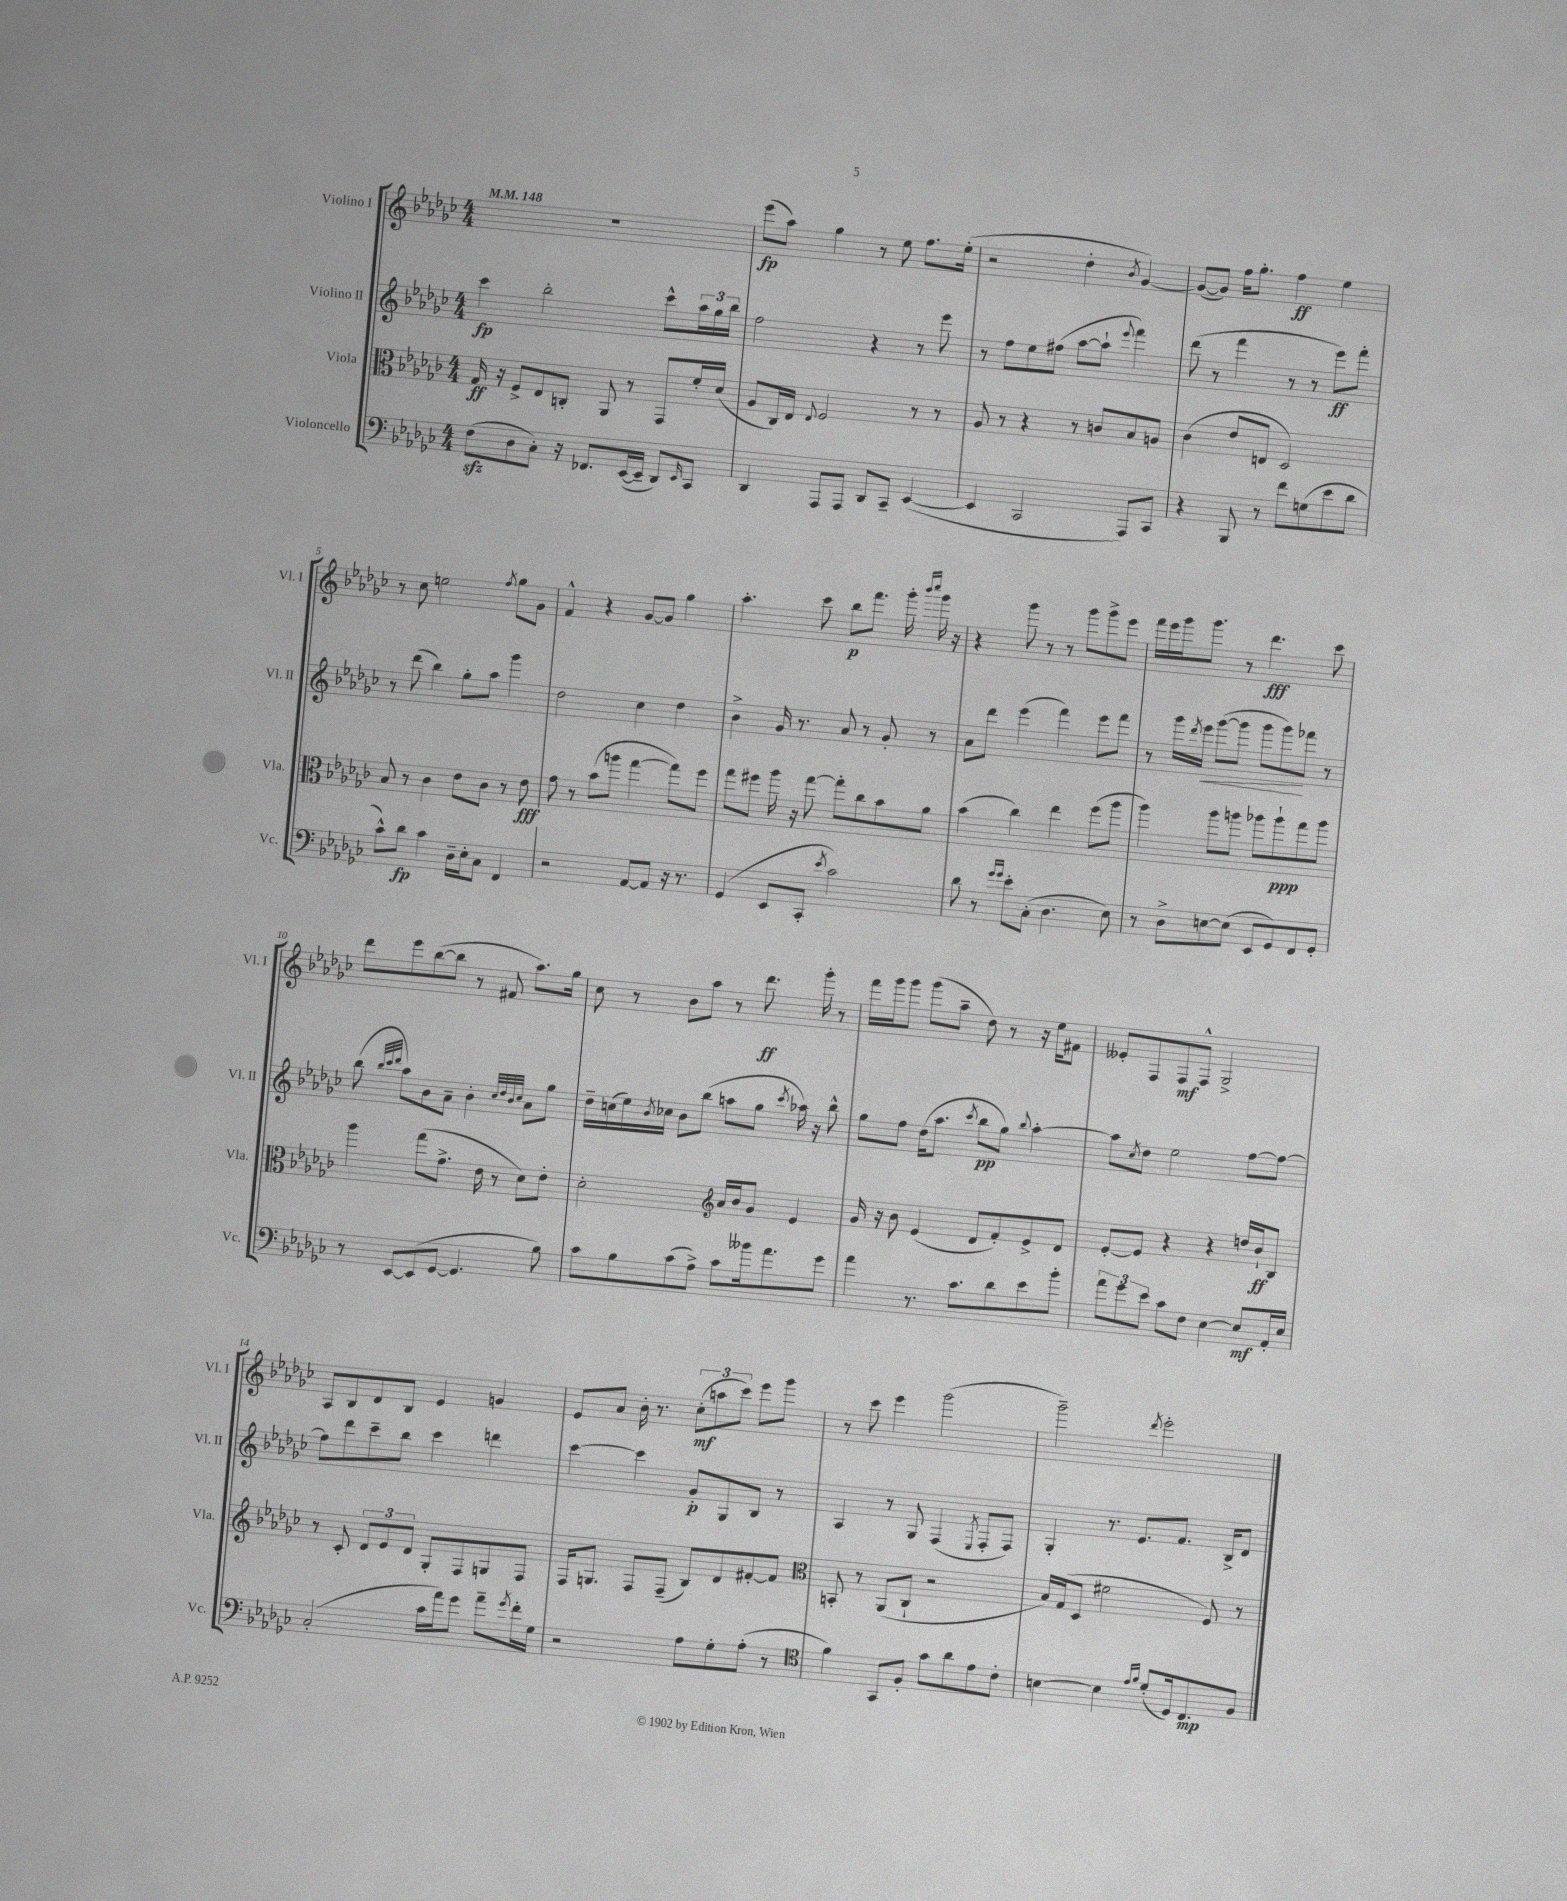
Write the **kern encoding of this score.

**kern	**dynam	**kern	**dynam	**kern	**dynam	**kern	**dynam
*part4	*part4	*part3	*part3	*part2	*part2	*part1	*part1
*staff4	*staff4	*staff3	*staff3	*staff2	*staff2	*staff1	*staff1
*I"Violoncello	*	*I"Viola	*	*I"Violino II	*	*I"Violino I	*
*I'Vc.	*	*I'Vla.	*	*I'Vl. II	*	*I'Vl. I	*
*clefF4	*	*clefC3	*	*clefG2	*	*clefG2	*
*k[b-e-a-d-g-c-]	*	*k[b-e-a-d-g-c-]	*	*k[b-e-a-d-g-c-]	*	*k[b-e-a-d-g-c-]	*
*M4/4	*	*M4/4	*	*M4/4	*	*M4/4	*
*MM148	*	*MM148	*	*MM148	*	*MM148	*
=1	=1	=1	=1	=1	=1	=1	=1
(8Fzz\L	.	16G-/	ff	4ccc-\	fp	1r	.
.	.	16r	.	.	.	.	.
8D-\	.	8F^/L	.	.	.	.	.
8C-'\J)	.	8E-/	.	2bb-'\	.	.	.
16r	.	8Cn'/J	.	.	.	.	.
8.FF-X/L	.	.	.	.	.	.	.
.	.	8AA-/	.	.	.	.	.
([16EE-/L	.	8r	.	.	.	.	.
16EE-~/JJ]	.	.	.	.	.	.	.
8DD-/L)	.	8GG-/L	.	8ccc-^^\L	.	.	.
16qqEE-/	.	.	.	.	.	.	.
8CC-/J	.	16f'/L	.	24aa-\L	.	.	.
.	.	.	.	24gg-\	.	.	.
.	.	(16d-/JJ	.	.	.	.	.
.	.	.	.	24bb-\JJ	.	.	.
=2	=2	=2	=2	=2	=2	=2	=2
4DD-/	.	8A-/L	.	2ff\	.	(8eee-\L	fp
.	.	16C-/L)	.	.	.	8aa-\J)	.
.	.	16E-/JJ	.	.	.	.	.
.	.	8qqE-/	.	.	.	.	.
8AAA-/L	.	2F/	.	.	.	4gg-\	.
8AAA-/J	.	.	.	.	.	.	.
8DD-/L	.	.	.	4r	.	8r	.
8CC-~/J	.	.	.	.	.	8ee-\	.
([4EE-/	.	8r	.	8r	.	8.ff\L	.
.	.	8r	.	8eee-\	.	.	.
.	.	.	.	.	.	(16ee-'\Jk	.
=3	=3	=3	=3	=3	=3	=3	=3
4EE-/]	.	8A-/	.	8r	.	2r	.
.	.	8r	.	8ff\L	.	.	.
2CC-/	.	4r	.	8ee-\	.	.	.
.	.	.	.	(8ff#X\J	.	.	.
.	.	8r	.	[8aa-\L	.	4dd-'\	.
.	.	8cn/L	.	8aa-`\J]	.	.	.
.	.	.	.	8qqeee-/	.	8qb-/	.
8AAA-/L)	.	8B-/	.	4fff\)	.	[4g-/)	.
8CC-/J	.	8An/J	.	.	.	.	.
=4	=4	=4	=4	=4	=4	=4	=4
4r	.	(4c-\	.	(8ddd-\	.	(8g-/L_	.
.	.	.	.	8r	.	8g-/J])	.
8BBB-/	.	8e-/L	.	4fff\	.	16ff\KL	.
.	.	.	.	.	.	8.gg-'\J	.
8r	.	8En/J	.	.	.	.	.
8f\L	.	2D-/)	.	8r	.	4ff\	ff
(8Gn\	.	.	.	8r	.	.	.
8e-\	.	.	.	8eee-\L)	ff	4ee-\	.
8d-\J	.	.	.	8fff'\J	.	.	.
!!LO:LB:g=z
=5	=5	=5	=5	=5	=5	=5	=5
8c-^^\L)	.	8B-/	.	8r	.	8r	.
8d-\J	fp	8r	.	(8ddd-\	.	8cc-\	.
4c-\	.	4c-\	.	4bb-\)	.	2een\	.
16D-~\LL	.	8e-\L	.	8gg-'\L	.	.	.
16E-'\J	.	.	.	.	.	.	.
8C-\J	.	8c-\J	.	8aa-\J	.	.	.
.	.	.	.	.	.	8qff/	.
4FF/	.	8r	.	4ggg-\	.	8gg-\L	.
.	.	8e-\	fff	.	.	8g-\J	.
=6	=6	=6	=6	=6	=6	=6	=6
2r	.	8g-\	.	2dd-\	.	4f^^/	.
.	.	8r	.	.	.	.	.
.	.	(8b-\L	.	.	.	4r	.
.	.	8aan\J	.	.	.	.	.
[8AA-/L	.	[4gg-\	.	4cc-\	.	[8g-/L	.
8AA-/J]	.	.	.	.	.	8g-/J]	.
16r	.	8gg-\L])	.	4dd-\	.	4gg-\	.
8.r	.	.	.	.	.	.	.
.	.	8ff\J	.	.	.	.	.
=7	=7	=7	=7	=7	=7	=7	=7
(4GG-/	.	8gg-\L	.	4b-^\	.	4.aa-'\	.
.	.	8ff#X\J	.	.	.	.	.
8EE-/L	.	16aa-\	.	16g-/	.	.	.
.	.	16r	.	8.r	.	.	.
8CC-'/J	.	[8gg-\	.	.	.	8ccc-\	.
8qe-/	.	.	.	.	.	.	.
2c-\)	.	8gg-'\L]	.	8a-/	.	8bb-\L	p
.	.	8cc-\	.	8r	.	8.fff\J	.
.	.	8b-\	.	8g-'/	.	.	.
.	.	.	.	.	.	16ggg-'\	.
.	.	.	.	.	.	16qqbbb-/LL	.
.	.	.	.	.	.	16qqcccc-/JJ	.
.	.	8a-\J	.	8r	.	16ggg-\	.
.	.	.	.	.	.	16r	.
=8	=8	=8	=8	=8	=8	=8	=8
8d-\	.	(4b-\	.	8a-\L	.	4r	.
8r	.	.	.	8ddd-\J	.	.	.
16qqg-/LL	.	.	.	.	.	.	.
16qqg-/JJ	.	.	.	.	.	.	.
8e-'\L	.	4cc-\)	.	(4eee-\	.	8ggg-\	.
(8C-'\J	.	.	.	.	.	8r	.
4.D-\	.	4ee-\	.	4fff\)	.	8r	.
.	.	.	.	.	.	8ggg-\L	.
.	.	(8ff\L	.	8eee-\L	.	8ggg-^\	.
8E-\)	.	8aa-\J	.	8fff\J	.	8eee-\J	.
=9	=9	=9	=9	=9	=9	=9	=9
8r	.	4aa-\)	.	8r	.	16fff\LL	.
.	.	.	.	.	.	16eee-\	.
8D-^\L	.	.	.	16ggg-\LL	.	16ggg-\J	.
.	.	.	.	8qddd-/	.	.	.
!	!	!	!	!	!LO:HP:b	!	!
.	.	.	.	16eee-\JJ	<	8.ggg-\J	.
[8En\	.	8aa-\L	.	([8ggg-\L	.	.	.
(8E\J]	.	8aan\J	.	8ggg-\J]	.	8r	.
8EE-/L	.	8aa-X\L	.	8ggg-\L	.	4.ddd-\	fff
8GG-/)	.	8aa-`\	ppp	8ggg-\)	.	.	.
8FF/	.	8gg-\	.	8fff-X\J	[	.	.
8GG-'/J	.	8aa-\J	.	8r	.	8ccc-\	.
!!LO:LB:g=z
=10	=10	=10	=10	=10	=10	=10	=10
8r	.	4aa-\	.	(8bb-\	.	8ddd-\L	.
.	.	.	.	32qqbb-/LLL	.	.	.
.	.	.	.	32qqccc-/	.	.	.
.	.	.	.	32qqddd-/JJJ	.	.	.
[8EE-/L	.	.	.	8aa-\L)	.	8eee-\	.
(8EE-/]	.	(8gg-\L	.	8b-\	.	([8bb-\	.
[8GG-/J	.	8.g-^\J	.	8a-~\J	.	8bb-\J]	.
4.GG-/]	.	.	.	4b-'\	.	8r	.
.	.	16e-\	.	.	.	.	.
.	.	8r	.	.	.	8f#X/	.
.	.	.	.	32qqcc-/LLL	.	.	.
.	.	.	.	32qqdd-/	.	.	.
.	.	.	.	32qqb-/	.	.	.
.	.	.	.	32qqcc-/JJJ	.	.	.
.	.	8d-\L)	.	8a-\L	.	8.aa-\L)	.
8B-\)	.	8e-'\J	.	8gg-\J	.	.	.
.	.	.	.	.	.	16gg-\Jk	.
=11	=11	=11	=11	=11	=11	=11	=11
8c-\L	.	2d-'\	.	16dd-~\LL	.	8cc-\	.
.	.	.	.	(16ccn\	.	.	.
8B-\	.	.	.	16ee-\)	.	8r	.
.	.	.	.	8qb-/	.	.	.
.	.	.	.	16cc-X\JJ	.	.	.
(8c-\	.	.	.	8b-\L	.	8b-\L	.
8A-^\J)	.	.	.	(8bb-\J	.	8aa-\J	.
*	*	*clefG2	*	*	*	*	*
8c-\L	.	16a-/LL	.	8aan\L	.	8r	.
.	.	16b-/J	.	.	.	.	.
16b--X\k	.	8g-/J	.	8gg-\J	.	8.ddd-\	ff
8.a-\	.	.	.	.	.	.	.
.	.	.	.	8qccc-/	.	.	.
.	.	4e-/	.	16aa-X\)	.	.	.
.	.	.	.	16r	.	16ggg-'\	.
8g-\J	.	.	.	8bb-^^\	.	8r	.
=12	=12	=12	=12	=12	=12	=12	=12
4a-\	.	16g-/	.	8gg-\L	.	16fff\LL	.
.	.	16r	.	.	.	16ggg-\J	.
.	.	8b-\	.	8ff\J	.	8ggg-\J	.
8.r	.	(4e-/	.	(16dd-\KL	.	(8ggg-\L	.
.	.	.	.	8.aa-\J	.	.	.
.	.	.	.	.	.	8aa-~\J	.
8.c-\L	.	.	.	.	.	.	.
.	.	.	.	8qccc-/	.	.	.
.	.	8d-/L	.	8bb-\L	pp	8dd-\)	.
8d-\	.	8f'/)	.	8gg-\J)	.	8r	.
.	.	.	.	8qqbb-/	.	.	.
8e-\	.	8e-^/	.	[4aa-'\	.	16r	.
.	.	.	.	.	.	16ee-\KL	.
8b-'\J	.	8d-/J	.	.	.	8f#X\J	.
=13	=13	=13	=13	=13	=13	=13	=13
12a-\L	.	[8e-'/L	.	8aa-\L]	.	8e--X'/L	.
12g-\	.	.	.	.	.	.	.
.	.	.	.	8qcc-/	.	.	.
.	.	8e-/J]	.	8dd-\J	.	8F/	.
12e-\J	.	.	.	.	.	.	.
8c-\L	.	4r	.	2ee-\	.	8F/	mf
8F\J	.	.	.	.	.	8F^^/J	.
[4E-\	.	4r	.	.	.	2G-^/	.
8E-/L]	mf	16ddn/LL	.	[8ff\L	.	.	.
.	.	16b-`/J	ff	.	.	.	.
16AA-'/L	.	8B-/J	.	8ff\J_	.	.	.
16E-/JJ	.	.	.	.	.	.	.
!!LO:LB:g=z
=14	=14	=14	=14	=14	=14	=14	=14
(2C-'/	.	8r	.	8ff\L]	.	8A-/L	.
.	.	8c-'/	.	8ddd-\	.	8B-/	.
.	.	12d-/L	.	8ccc-~\	.	8d-/	.
.	.	12e-/	.	.	.	.	.
.	.	.	.	8bb-\J	.	8B-/J	.
.	.	12d-/J	.	.	.	.	.
16c-\LL	.	8G-'/L	.	4ccc-\	.	4e-/	.
16a-\J)	.	.	.	.	.	.	.
8g-\J	.	8F/	.	.	.	.	.
8a-~\L	.	8Gn/	.	4dddn\	.	4gn/	.
8qg-/	.	.	.	.	.	.	.
16f'\L	.	8F/J	.	.	.	.	.
16G-\JJ	.	.	.	.	.	.	.
=15	=15	=15	=15	=15	=15	=15	=15
2r	.	16F/KL	.	[4ccc-\	.	8e-/L	.
.	.	8.Gn/J	.	.	.	.	.
.	.	.	.	.	.	8a-/J	.
.	.	8F/L	.	4ccc-\]	.	16b-'\	.
.	.	.	.	.	.	8.r	.
.	.	(8F~/J	.	.	.	.	.
8A-\L	.	8B-/L)	.	8g-'/L	p	(12cc-'\L	mf
.	.	.	.	.	.	12aan\	.
8G-'\	.	8d-/	.	8G-/	.	.	.
.	.	.	.	.	.	12ccc-\J)	.
(8A-'\J	.	[8f#X'/	.	8B-/J	.	8eee-\L	.
8r	.	8f#/J]	.	8r	.	8ggg-\J	.
=16	=16	=16	=16	=16	=16	=16	=16
*clefC4	*	*clefC3	*	*	*	*	*
4f\)	.	8BBn'/	.	4A-/	.	8r	.
.	.	8r	.	.	.	8ccc-\	.
8GG-/L	.	(8AA-/L	.	8r	.	4eee-\	.
8F'/J	.	8C-`/J	.	8G-/	.	.	.
8g-\L	.	2r	.	(4F/	.	(2ggg-\	.
8a-\	.	.	.	.	.	.	.
.	.	.	.	8qE-/	.	.	.
8e-\	.	.	.	8F'/L	.	.	.
8c-'\J	.	.	.	8F/J)	.	.	.
=17	=17	=17	=17	=17	=17	=17	=17
[4Bn\	.	16B-/LL)	.	4G-'/	.	2ggg-~\)	.
.	.	(16G-/J	.	.	.	.	.
.	.	8D-/J	.	.	.	.	.
4B\]	.	2f#X\	.	8.r	.	.	.
.	.	.	.	8.e-/L	.	.	.
16qqe-/LL	.	.	.	.	.	.	.
16qqf/JJ	.	.	.	.	.	8qddd-/	.
(8d-'/L	.	.	.	.	.	2eee-'\	.
16D-/k)	.	.	.	8.f/J	.	.	.
8.C-/	mp	.	.	.	.	.	.
.	.	8F/)	.	.	.	.	.
.	.	.	.	16B-^/KL	.	.	.
8F/J	.	8r	.	8d-/J	.	.	.
==	==	==	==	==	==	==	==
*-	*-	*-	*-	*-	*-	*-	*-
